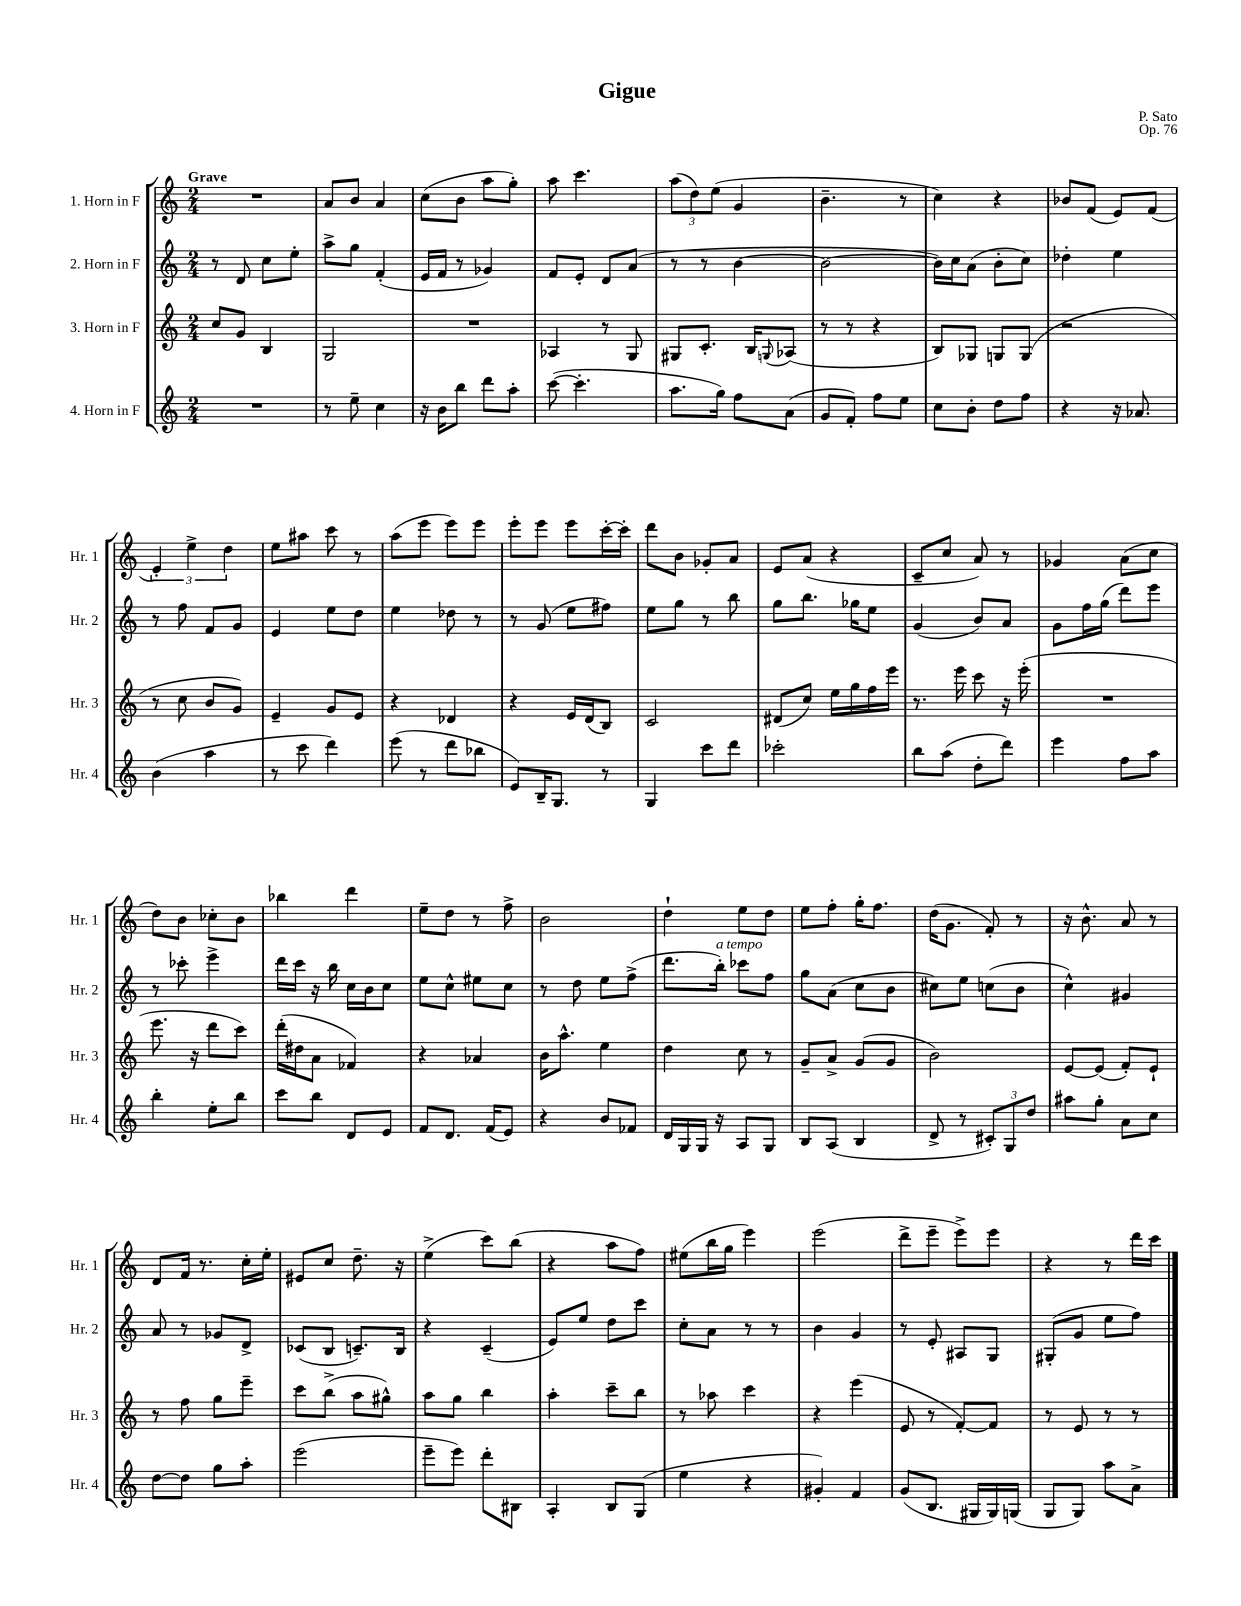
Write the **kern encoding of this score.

**kern	**kern	**kern	**kern
*part4	*part3	*part2	*part1
*staff4	*staff3	*staff2	*staff1
*I"4. Horn in F	*I"3. Horn in F	*I"2. Horn in F	*I"1. Horn in F
*I'Hr. 4	*I'Hr. 3	*I'Hr. 2	*I'Hr. 1
*clefG2	*clefG2	*clefG2	*clefG2
*k[]	*k[]	*k[]	*k[]
*M2/4	*M2/4	*M2/4	*M2/4
=1	=1	=1	=1
!	!	!	!LO:TX:a:B:t=Grave
2r	8cc/L	8r	2r
.	8g/J	8d/	.
.	4B/	8cc\L	.
.	.	8ee'\J	.
=2	=2	=2	=2
8r	2G/	8aa^\L	8a/L
8ee~\	.	8gg\J	8b/J
4cc\	.	(4f'/	4a/
=3	=3	=3	=3
16r	2r	16e/LL	(8cc\L
16b\KL	.	16f/JJ	.
8bb\J	.	8r	8b\J
8ddd\L	.	4g-X/)	8aa\L
8aa'\J	.	.	8gg'\J)
=4	=4	=4	=4
([8ccc\	4A-X/	8f/L	8aa\
4.ccc'\]	.	8e'/J	4.ccc\
.	8r	8d/L	.
.	8G/	(8a/J	.
=5	=5	=5	=5
8.aa\L	8G#X/L	8r	(12aa\L
.	.	.	12dd\)
.	8.c'/J	8r	.
.	.	.	(12ee\J
16gg\Jk)	.	.	.
8ff\L	.	[4b\	4g/
.	16B/KL	.	.
.	8qqGn/	.	.
(8a\J	(8A-X/J	.	.
=6	=6	=6	=6
8g/L	8r	2b\_	4.b~\
8f'/J)	8r	.	.
8ff\L	4r	.	.
8ee\J	.	.	8r
=7	=7	=7	=7
8cc\L	8B/L)	16b\LL])	4cc\)
.	.	16cc\J	.
8b'\J	8G-X/J	(8a\J	.
8dd\L	8Gn/L	8b'\L	4r
8ff\J	(8G/J	8cc\J)	.
=8	=8	=8	=8
4r	2r	4dd-X'\	8b-X/L
.	.	.	(8f/J
16r	.	4ee\	8e/L)
8.a-X/	.	.	.
.	.	.	(8f/J
!!LO:LB:g=z
=9	=9	=9	=9
(4b\	8r	8r	6e'/)
.	8cc\	8ff\	.
.	.	.	6ee^\
4aa\	8b/L	8f/L	.
.	.	.	6dd\
.	8g/J)	8g/J	.
=10	=10	=10	=10
8r	4e~/	4e/	8ee\L
8ccc\	.	.	8aa#X\J
4ddd\)	8g/L	8ee\L	8ccc\
.	8e/J	8dd\J	8r
=11	=11	=11	=11
(8eee\	4r	4ee\	(8aa\L
8r	.	.	8eee\J
8ddd\L	4d-X/	8dd-X\	8eee\L)
8bb-X\J	.	8r	8eee\J
=12	=12	=12	=12
8e/L)	4r	8r	8eee'\L
16B~/K	.	(8g/	8eee\J
8.G/J	.	.	.
.	16e/LL	8ee\L	8eee\L
.	(16d/J	.	.
8r	8B/J)	8ff#X\J)	[16ccc'\L
.	.	.	16ccc'\JJ]
=13	=13	=13	=13
4G/	2c/	8ee\L	8ddd\L
.	.	8gg\J	8b\J
8ccc\L	.	8r	8g-X'/L
8ddd\J	.	8bb\	8a/J
=14	=14	=14	=14
2ccc-X'\	(8d#X/L	8gg\L	8e/L
.	8cc/J)	8.bb\J	(8a/J
.	16ee\LL	.	4r
.	16gg\	16gg-X\KL	.
.	16ff\	8ee\J	.
.	16eee\JJ	.	.
=15	=15	=15	=15
8bb\L	8.r	(4g/	8c~/L
(8aa\J	.	.	8cc/J
.	16eee\	.	.
8dd'\L	8ccc\	8b/L)	8a/)
8ddd\J)	16r	8a/J	8r
.	(16eee'\	.	.
=16	=16	=16	=16
4eee\	2r	8g\L	4g-X/
.	.	16ff\L	.
.	.	(16gg\JJ	.
8ff\L	.	8ddd\L)	(8a\L
8aa\J	.	8eee\J	8cc\J
!!LO:LB:g=z
=17	=17	=17	=17
4bb'\	8.eee\	8r	8dd\L)
.	.	8ccc-X'\	8b\J
.	16r	.	.
8ee'\L	8ddd\L	4eee^\	8cc-X'\L
8bb\J	8ccc\J)	.	8b\J
=18	=18	=18	=18
8ccc\L	(16ddd'\LL	16ddd\LL	4bb-X\
.	16dd#X\J	16ccc\JJ	.
8bb\J	8a\J	16r	.
.	.	16bb\	.
8d/L	4f-X/)	16cc\LL	4ddd\
.	.	16b\J	.
8e/J	.	8cc\J	.
=19	=19	=19	=19
8f/L	4r	8ee\L	8ee~\L
8.d/J	.	8cc^^\J	8dd\J
.	4a-X/	8ee#X\L	8r
(16f/KL	.	.	.
8e/J)	.	8cc\J	8ff^\
=20	=20	=20	=20
4r	16b\KL	8r	2b\
.	8.aa^^\J	.	.
.	.	8dd\	.
8b/L	4ee\	8ee\L	.
8f-X/J	.	(8ff^\J	.
=21	=21	=21	=21
16d/LL	4dd\	8.ddd\L	4dd`\
16G/	.	.	.
16G/JJ	.	.	.
!	!	!LO:TX:a:i:t=a tempo	!
16r	.	16bb'\Jk)	.
8A/L	8cc\	8ccc-X\L	8ee\L
8G/J	8r	8ff\J	8dd\J
=22	=22	=22	=22
8B/L	8g~/L	8gg\L	8ee\L
(8A/J	8a^/J	(8a\J	8ff'\J
4B/	(8g/L	8cc\L	16gg'\KL
.	.	.	8.ff\J
.	8g/J	8b\J	.
=23	=23	=23	=23
8d^/	2b\)	8cc#X\L)	(16dd\KL
.	.	.	8.g\J
8r	.	8ee\J	.
12c#X'/L)	.	(8ccn\L	8f'/)
12G/	.	.	.
.	.	8b\J	8r
12dd/J	.	.	.
=24	=24	=24	=24
8aa#X\L	[8e/L	4cc^^\)	16r
.	.	.	8.b^^\
8gg'\J	(8e/J]	.	.
8a\L	8f'/L)	4g#X/	8a/
8cc\J	8e`/J	.	8r
!!LO:LB:g=z
=25	=25	=25	=25
[8dd\L	8r	8a/	8d/L
8dd\J]	8ff\	8r	16f/Jk
.	.	.	8.r
8gg\L	8gg\L	8g-X/L	.
8aa'\J	8eee~\J	8d^/J	16cc'\LL
.	.	.	16ee'\JJ
=26	=26	=26	=26
(2eee\	8ccc\L	(8c-X/L	8e#X/L
.	(8bb^\J	8B/J	8cc/J
.	8aa\L	8.cn~/L)	8.dd~\
.	8gg#X^^\J)	.	.
.	.	16B/Jk	16r
=27	=27	=27	=27
8eee~\L	8aa\L	4r	(4ee^\
8eee\J)	8gg\J	.	.
8ddd'\L	4bb\	(4c~/	8ccc\L)
8B#X\J	.	.	(8bb\J
=28	=28	=28	=28
4A'/	4aa'\	8e/L)	4r
.	.	8ee/J	.
8B/L	8ccc~\L	8dd\L	8aa\L
(8G/J	8bb\J	8ccc\J	8ff\J)
=29	=29	=29	=29
4ee\	8r	8cc'\L	(8ee#X\L
.	8aa-X\	8a\J	16bb\L
.	.	.	16gg\JJ
4r	4ccc\	8r	4eee\)
.	.	8r	.
=30	=30	=30	=30
4g#X'/)	4r	4b\	(2eee\
4f/	(4eee\	4g/	.
=31	=31	=31	=31
(8g/L	8e/	8r	8ddd^\L
8.B/J	8r	8e'/	8eee~\J
.	[8f'/L)	8A#X/L	8eee^\L)
16G#X/LL	.	.	.
16G#/)	8f/J]	8G/J	8eee\J
(16Gn/JJ	.	.	.
=32	=32	=32	=32
8G/L	8r	(8G#X'/L	4r
8G/J)	8e/	8g/J	.
8aa\L	8r	8ee\L	8r
8a^\J	8r	8ff\J)	16ddd\LL
.	.	.	16ccc\JJ
==	==	==	==
*-	*-	*-	*-
